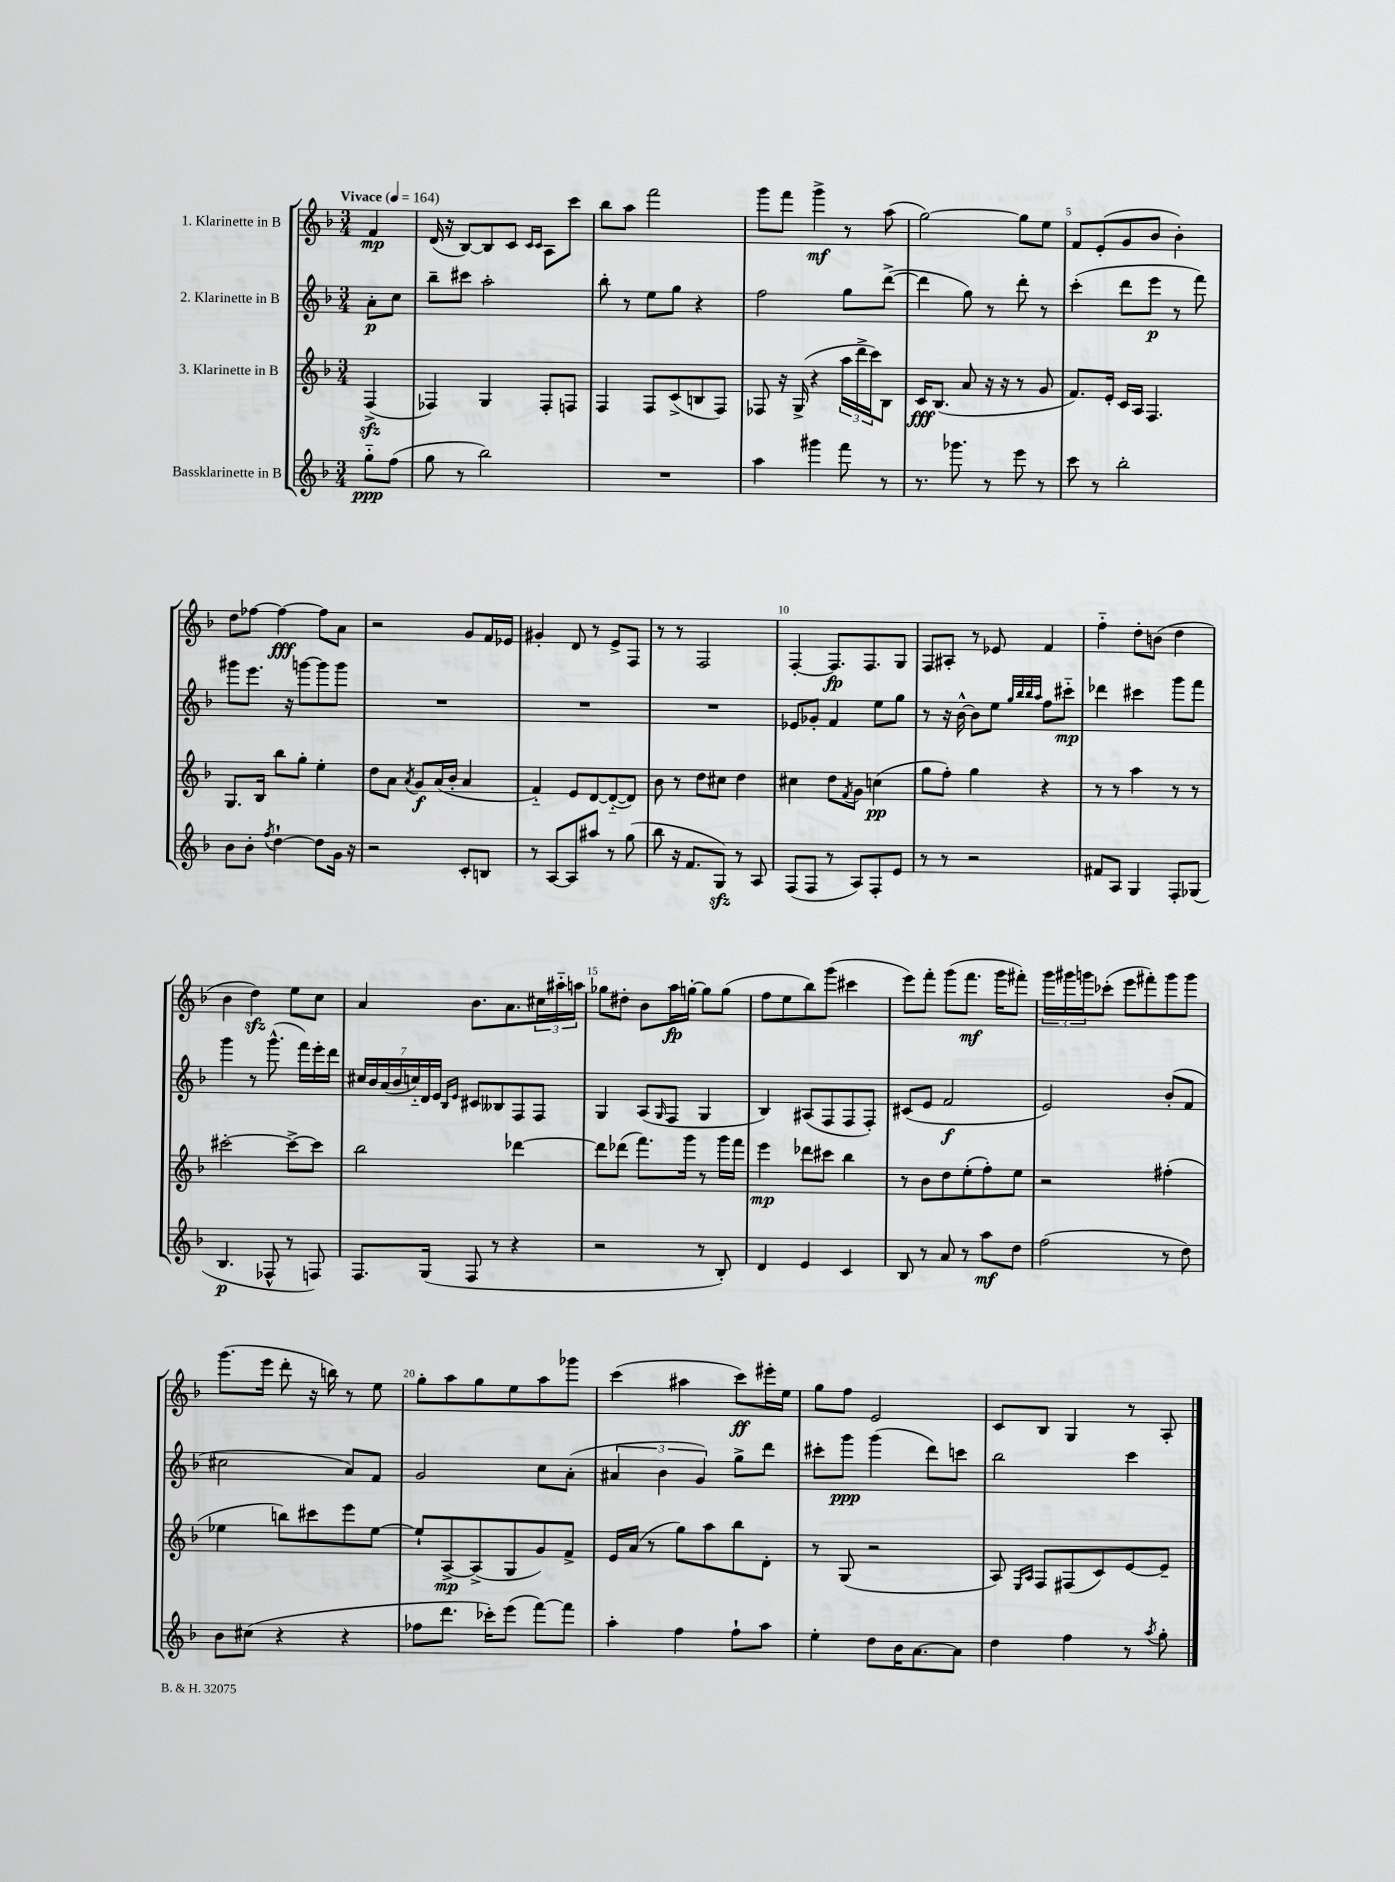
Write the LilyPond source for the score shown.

<<
\new StaffGroup <<
\new Staff = "s0" \with { instrumentName = "1. Klarinette in B" } {
    \clef treble \key f \major \numericTimeSignature \time 3/4 \partial 4 \tempo "Vivace" 4 = 164
    f'4\mp |
    d'16( r16 bes8~) bes8 c'8 \grace { c'16 c'16 } a8 c'''8 |
    bes''8 a''8 f'''2 |
    g'''8 f'''8 g'''4->\mf r8 a''8( |
    g''2~) g''8 e''8 |
    f'8 e'8-.( g'8 bes'8 bes'4-.) |
    d''8 fes''8~ fes''4~\fff fes''8 a'8 |
    r2 g'8 f'16 ees'16 |
    gis'4-. d'8 r8 e'8-> f8 |
    r8 r8 f2 |
    f4~-. f8.\fp f8. g8 |
    f8 ais8-. r8 ees'8 f'4 |
    f''4-_ d''8-. b'8( d''4 |
    bes'4 d''4\sfz) e''8 c''8 |
    a'4 bes'8. a'8. \tuplet 3/2 { cis''16 ais''16-_ a''16 } |
    ges''8 dis''8-. bes'8 a''16\fp g''16~-. g''8 g''8( |
    f''8 e''8 bes''8) g'''8( cis'''4 |
    e'''8) f'''8-. g'''8( f'''8.\mf g'''16 fis'''8-.) |
    \tuplet 3/2 { g'''16 gis'''16 g'''16 } ces'''8-.( e'''8 fis'''8-.) g'''8 g'''8 |
    g'''8.( e'''16 d'''8-. r16 b''16) r8 e''8 |
    g''8-. a''8 g''8 e''8 a''8 ges'''8 |
    c'''4( ais''4 c'''8\ff) eis'''16-. e''16 |
    g''8 f''8 e'2 |
    c'8 bes8 g4 r8 a8-. \bar "|." |
}
\new Staff = "s1" \with { instrumentName = "2. Klarinette in B" } {
    \clef treble \key f \major \numericTimeSignature \time 3/4 \partial 4
    a'8-.\p c''8 |
    bes''8-- cis'''8 a''2-. |
    bes''8-. r8 e''8 g''8 r4 |
    f''2 g''8 d'''8~->( |
    d'''4 g''8) r8 d'''8-. r8 |
    c'''4-.( d'''8 e'''8\p r8 f'''8) |
    gis'''8 e'''8. r16 g'''8~ g'''8 g'''8 |
    R2. |
    R2. |
    R2. |
    ees'8 ges'8-. f'4 e''8 g''8 |
    r8 r16 bes'16~-^ bes'8 e''8 \grace { g''32 bes''32 bes''32 a''32 } f''8 cis'''8-_\mp |
    des'''4 cis'''4 g'''8 f'''8 |
    g'''4 r8 g'''8.-^( f'''16) e'''16-. d'''16 |
    \tuplet 7/4 { cis''16 bes'16 a'16( bes'16 c''16-_) d'16 e'16 } \grace { bes16 e'16 } cis'8 beses8 f8 f8 |
    g4 a8( \grace { g16 } f8 g4 |
    bes4) ais8( f8 f8 f8-.) |
    cis'8( e'8 f'2\f |
    e'2) bes'8-.( f'8 |
    cis''2 a'8) f'8 |
    g'2 c''8 a'8-.( |
    \tuplet 3/2 { ais'4 bes'4 g'4) } g''8-> d'''8 |
    cis'''8-. g'''8\ppp g'''4( d'''8) c'''8 |
    bes''2 c'''4 \bar "|." |
}
\new Staff = "s2" \with { instrumentName = "3. Klarinette in B" } {
    \clef treble \key f \major \numericTimeSignature \time 3/4 \partial 4
    f4->\sfz( |
    fes4) g4 fes8-. f8 |
    f4 f8 c'8->( b8 f8) |
    fes8 r16 g16->( r4 \tuplet 3/2 { a''16 d'''16-> c'''16) } bes8 |
    c'16\fff bes8.( a'8 r16 r16 r8 g'8 |
    f'8.) e'16-. c'16 a16 f4. |
    g8. bes16 bes''8 g''8-. e''4-. |
    d''8 a'8 \acciaccatura { a'8 } g'8\f a'16( bes'16-. a'4 |
    f'4-_) e'8 d'8~ d'8~-_( d'8) |
    bes'8 r8 d''8 cis''8 d''4 |
    cis''4 d''8 \acciaccatura { f'8 } g'8 c''4\pp( |
    g''8 f''8-.) g''4 r4 |
    r8 r8 a''4 r8 r8 |
    cis'''2~-. cis'''8~-> cis'''8 |
    bes''2 des'''4~ |
    des'''8 des'''8( f'''8.) g'''16 r8 g'''16 f'''16 |
    e'''4\mp des'''8 cis'''8 bes''4 |
    r8 bes'8 d''8 e''8-.( f''8-.) e''8 |
    r2 fis''4-.( |
    ees''4 b''8) cis'''8 e'''8 ees''8~ |
    ees''8-! a8~->\mp a8->( g8 g'8) f'8-> |
    e'16 a'16( r8 g''8) a''8 bes''8 d'8-. |
    r8 g8( r2 |
    a8) \grace { e16 a16 } f8 fis8( c'8) e'8~ e'8-- \bar "|." |
}
\new Staff = "s3" \with { instrumentName = "Bassklarinette in B" } {
    \clef treble \key f \major \numericTimeSignature \time 3/4 \partial 4
    g''8-_\ppp f''8( |
    g''8 r8 bes''2) |
    R2. |
    a''4 gis'''4 f'''8 r8 |
    r8. ges'''8. r8 e'''8 r8 |
    c'''8 r8 bes''2-. |
    bes'8 bes'8-. \acciaccatura { f''8 } d''4~-! d''8 g'16 r16 |
    r2 c'8-. b8 |
    r8 a8~ a8 ais''8 r8 g''8( |
    bes''8 r16 f'8. g8\sfz) r8 a8 |
    f8( f8 r8 a8) f8-. e'8 |
    r8 r8 r2 |
    fis'8 a8 g4 f8-. ges8( |
    bes4.\p fes8-^ r8 f8) |
    f8. g16( f8 r8 r4 |
    r2 r8 bes8-.) |
    d'4 e'4 c'4 |
    bes8 r8 a'8 r8 a''8\mf d''8 |
    f''2( r8 d''8) |
    bes'8 cis''8( r4 r4 |
    fes''8 d'''8. ces'''16-.) e'''8( f'''8~) f'''8 |
    a''4-. f''4 f''8-! a''8 |
    e''4-. d''8 bes'16 a'8.~ a'8 |
    d''4 f''4 r8 \acciaccatura { a''8 } g''8-. \bar "|." |
}
>>
>>
\layout { \context { \Score \override BarNumber.break-visibility = ##(#f #t #t) barNumberVisibility = #(every-nth-bar-number-visible 5) } }
